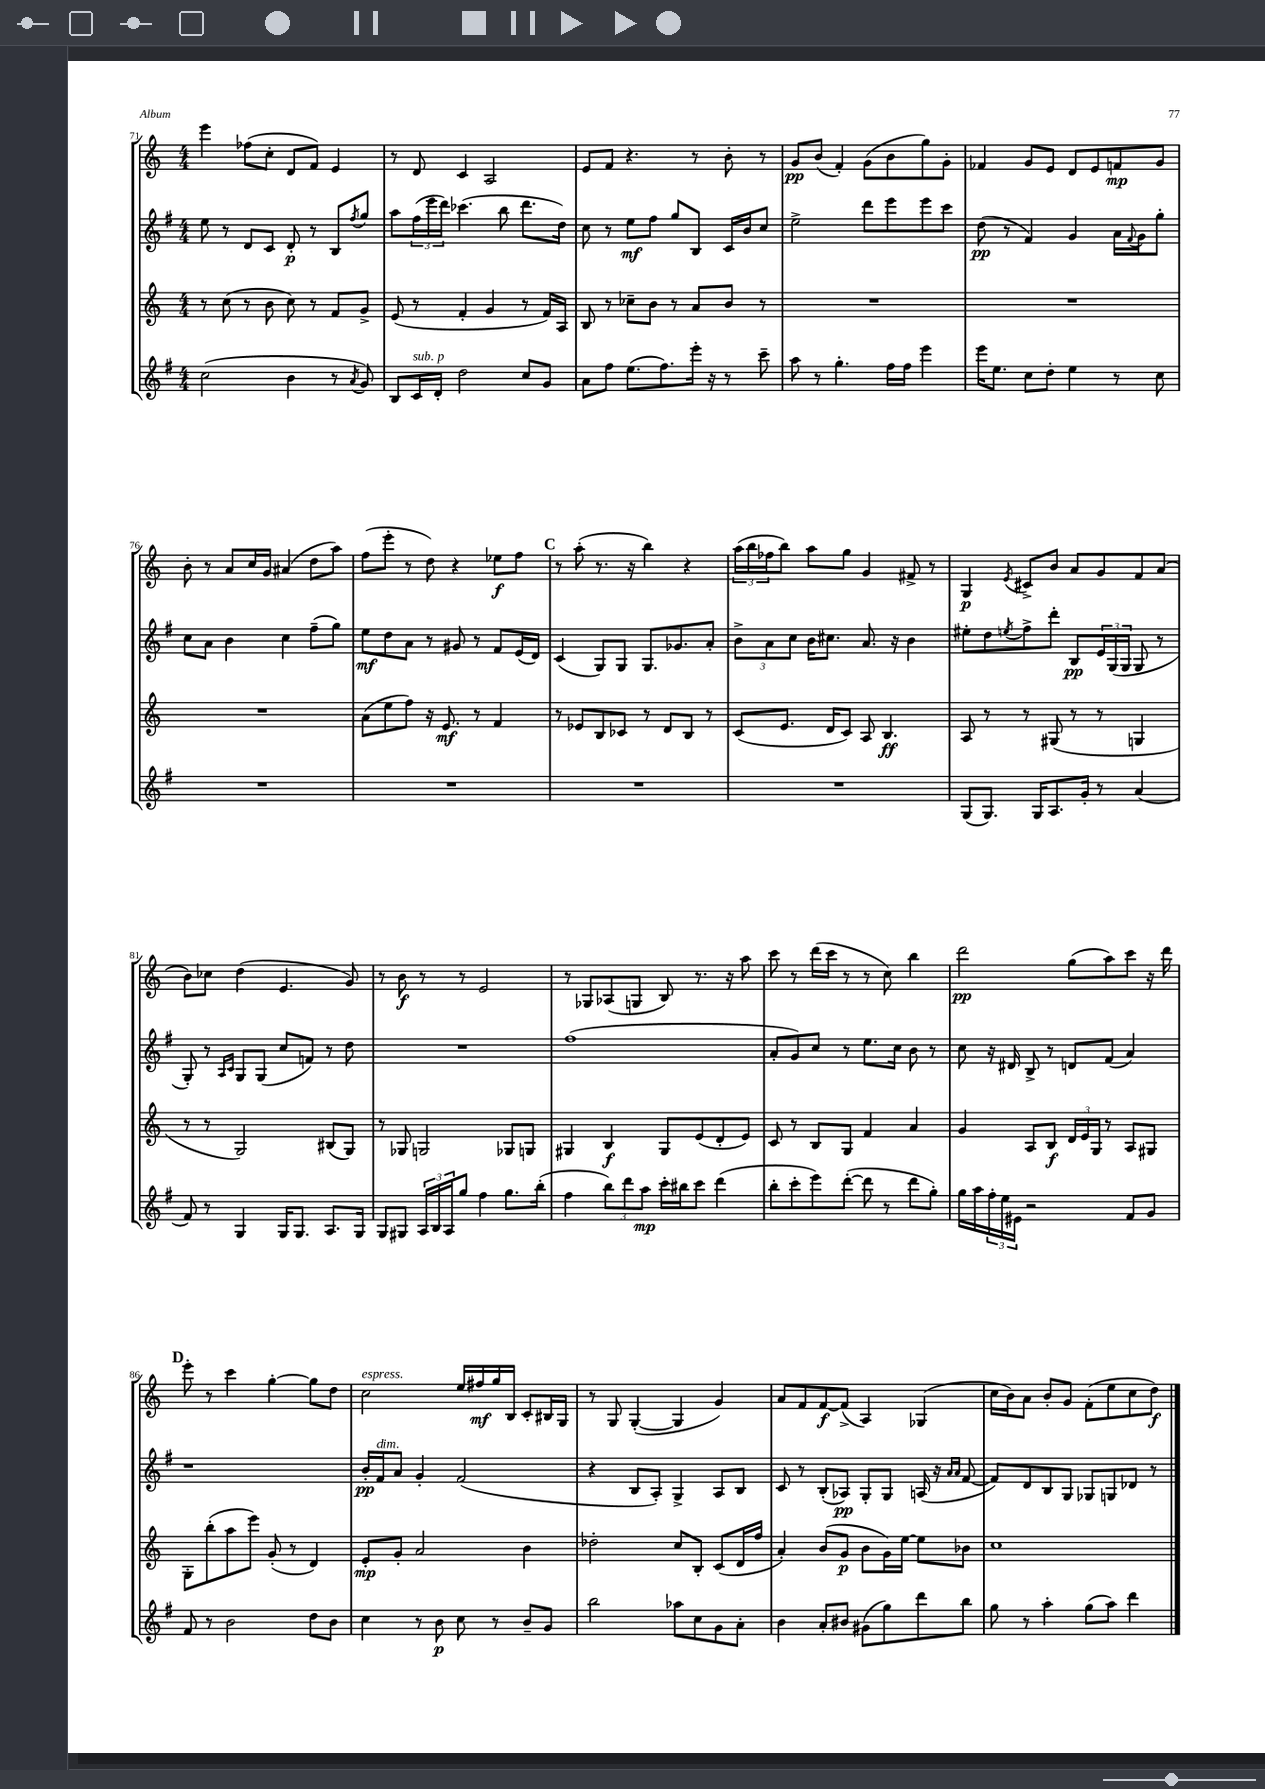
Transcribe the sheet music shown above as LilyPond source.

<<
\new StaffGroup <<
\new Staff = "s0" {
    \clef treble \key c \major \numericTimeSignature \time 4/4
    e'''4 fes''8( c''8-. d'8 f'8) e'4 |
    r8 d'8 c'4 a2 |
    e'8 f'8 r4. r8 b'8-. r8 |
    g'8\pp b'8( f'4-.) g'8( b'8 g''8) g'8-. |
    fes'4 g'8 e'8 d'8 e'8 f'8\mp g'8 |
    b'8-. r8 a'8 c''16 g'16 ais'4( d''8 a''8) |
    f''8( e'''8-. r8 d''8) r4 ees''8\f f''8 |
    \mark \markup { \bold "C" } r8 a''8-.( r8. r16 b''4) r4 |
    \tuplet 3/2 { a''16( b''16 fes''16 } b''8) a''8 g''8 g'4 fis'8-> r8 |
    g4\p \acciaccatura { e'8 } cis'8-> b'8 a'8 g'8 f'8 a'8( |
    b'8) ces''8 d''4( e'4. g'8) |
    r8 b'8\f r8 r8 e'2 |
    r8 ges8 aes8( g8 b8) r8. r16 a''8 |
    c'''8 r8 d'''16( c'''16 r8 r8 c''8) b''4 |
    d'''2\pp g''8( a''8) c'''8 r16 d'''16 |
    \mark \markup { \bold "D" } e'''8-. r8 c'''4 g''4~-. g''8 d''8 |
    c''2^\markup { \italic "espress." } e''16 fis''16\mf g''16 b16 c'8-. bis16 g16 |
    r8 g8 g4~-.( g4 g'4) |
    a'8 f'8 f'8~\f f'8->( a4) ges4( |
    c''16 b'16) a'8 b'8-. g'8 f'8-.( e''8 c''8 d''8\f) \bar "|." |
}
\new Staff = "s1" {
    \clef treble \key g \major \numericTimeSignature \time 4/4
    e''8 r8 d'8 c'8 d'8-.\p r8 b8 \acciaccatura { fis''8 } g''8 |
    a''8 \tuplet 3/2 { fis''16( e'''16 d'''16) } ces'''4.( b''8 d'''8. d''16) |
    c''8 r8 e''8\mf fis''8 g''8 b8 c'16 b'16 c''8 |
    e''2-> d'''8 e'''8 e'''8 c'''8 |
    d''8\pp( r8 fis'4) g'4 a'16 \appoggiatura { fis'8 } g'16 g''8-. |
    c''8 a'8 b'4 c''4 fis''8--( g''8) |
    e''8\mf d''8 a'8 r8 gis'8 r8 fis'8 e'16( d'16) |
    \mark \markup { \bold "C" } c'4( g8) g8 g8. ges'8. a'8-. |
    \tuplet 3/2 { b'8-> a'8 c''8 } b'16 cis''8. a'8. r16 b'4 |
    eis''8-. d''8 \acciaccatura { e''8 } fis''8-> d'''8-. b8\pp \tuplet 3/2 { e'16 g16( g16 } g8 r8 |
    g8-.) r8 \grace { a16 c'16 } g8 g8( c''8 f'8) r8 d''8 |
    R1 |
    fis''1( |
    a'8-. g'8) c''8 r8 e''8. c''16 b'8 r8 |
    c''8 r16 dis'16 b8-> r8 d'8 fis'8( a'4) |
    \mark \markup { \bold "D" } r1 |
    b'16-.\pp fis'16^\markup { \italic "dim." } a'8 g'4-. fis'2( |
    r4 b8 a8-.) g4-> a8 b8 |
    c'8 r8 b8-.( aes8\pp) g8-. g8 a16( r16 \grace { a'16 a'16 } fis'8~ |
    fis'8) d'8 b8 g8 ges8 g8 des'8 r8 \bar "|." |
}
\new Staff = "s2" {
    \clef treble \key c \major \numericTimeSignature \time 4/4
    r8 c''8( r8 b'8 c''8) r8 f'8 g'8-> |
    e'8( r8 f'4-. g'4 r8 f'16) a16 |
    b8 r8 ces''8-- b'8 r8 a'8 b'8 r8 |
    R1 |
    R1 |
    R1 |
    a'8( e''8 f''8) r16 e'8.\mf r8 f'4 |
    \mark \markup { \bold "C" } r8 ees'8 b8 ces'8 r8 d'8 b8 r8 |
    c'8( e'8. d'16 c'8) a8 b4.\ff |
    a8 r8 r8 gis8( r8 r8 g4 |
    r8 r8 g2) bis8( g8) |
    r8 ges8 g2 ges8 g8 |
    gis4 b4\f gis8 e'8( d'8-. e'8) |
    c'8 r8 b8 g8 f'4 a'4 |
    g'4 a8 b8\f \tuplet 3/2 { d'16 e'16 g16 } r8 a8 gis8 |
    \mark \markup { \bold "D" } g8-. b''8-.( a''8 e'''8) g'8-.( r8 d'4) |
    e'8-.\mp g'8-. a'2 b'4 |
    des''2-. c''8 b8-. c'8( d'16 f''16 |
    a'4-.) b'8( g'8\p b'8 g'16) e''16~ e''8 bes'8 |
    c''1 \bar "|." |
}
\new Staff = "s3" {
    \clef treble \key g \major \numericTimeSignature \time 4/4
    c''2( b'4 r8 \acciaccatura { a'8 } g'8) |
    b8 c'16^\markup { \italic "sub. p" } d'16-. d''2 c''8 g'8 |
    a'8 fis''8 e''8.( fis''8.) e'''16-. r16 r8 c'''8-- |
    a''8 r8 g''4.-. fis''16 fis''16 e'''4 |
    e'''16 e''8. c''8 d''8-. e''4 r8 c''8 |
    R1 |
    R1 |
    \mark \markup { \bold "C" } R1 |
    R1 |
    g8( g8.) g16 a8. g'16-. r8 a'4( |
    fis'8) r8 g4 g16 g8. a8. g16 |
    g8 gis8 \tuplet 3/2 { a16 b16 a16 } g''8 fis''4 g''8. b''16-.( |
    fis''4 \tuplet 3/2 { b''8) d'''8 a''8\mp } c'''16-. bis''16 c'''8 d'''4( |
    b''8-. c'''8-. e'''8) d'''8~-.( d'''8 r8 d'''8 g''8-.) |
    g''16 a''16 \tuplet 3/2 { fis''16-. e''16 eis'16 } r2 fis'8 g'8 |
    \mark \markup { \bold "D" } fis'8 r8 b'2 d''8 b'8 |
    c''4 r8 b'8\p c''8 r8 b'8-- g'8 |
    b''2 aes''8 c''8 g'8 a'8-. |
    b'4 a'8-. bis'8 gis'8( g''8) d'''8 b''8 |
    g''8 r8 a''4-. g''8( a''8) d'''4 \bar "|." |
}
>>
>>
\layout { \context { \Score currentBarNumber = #71 } }
